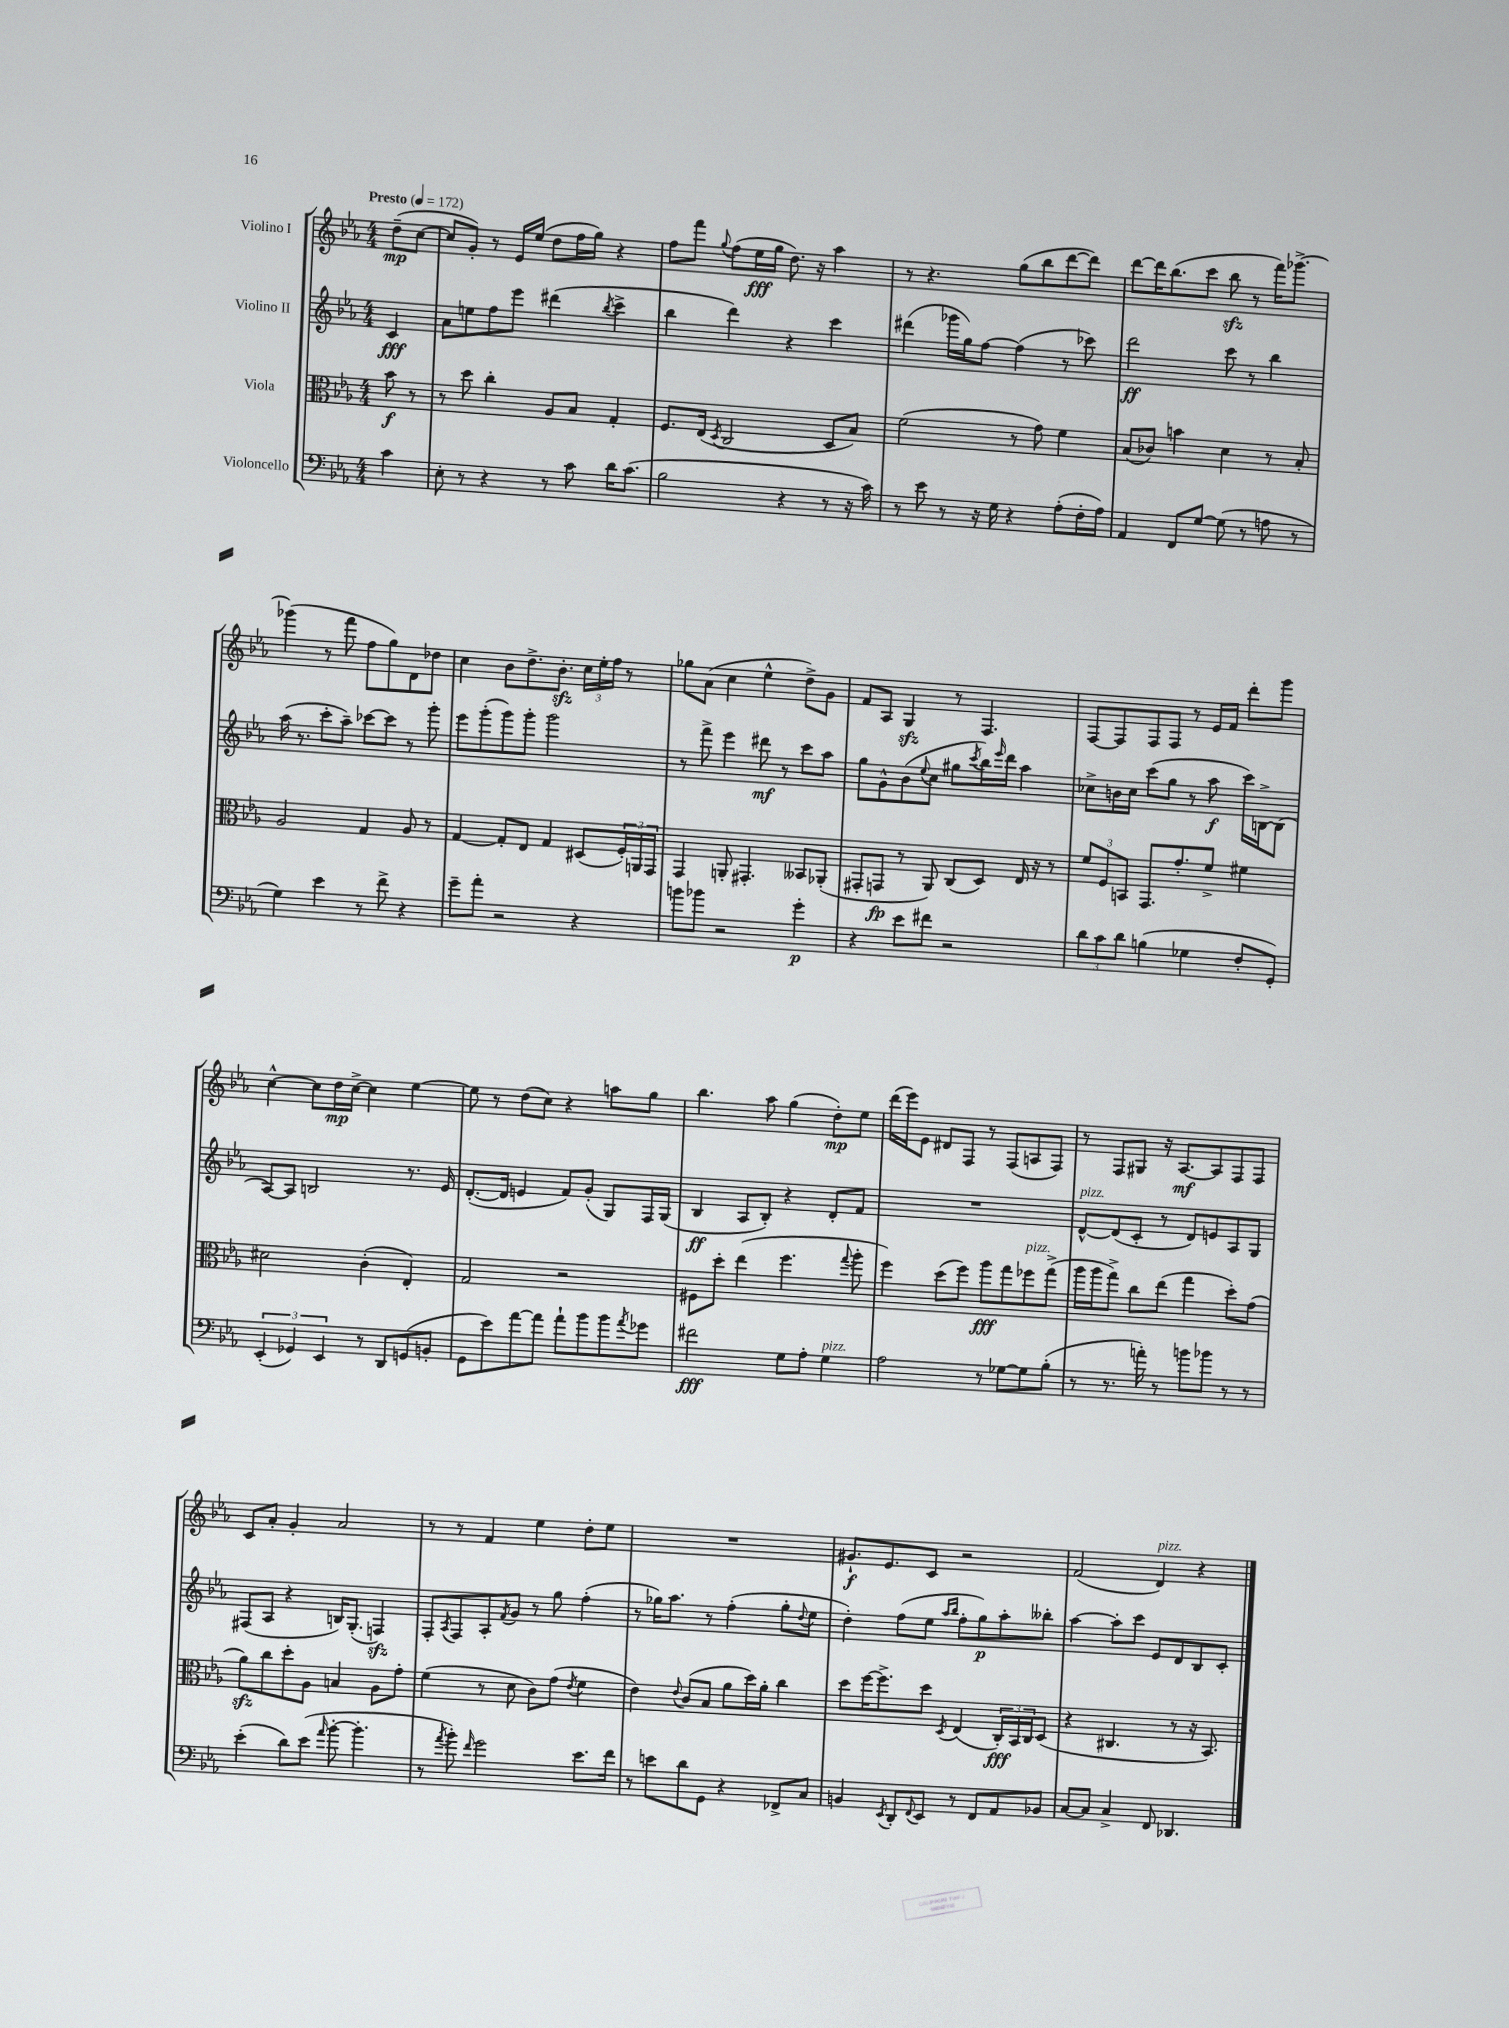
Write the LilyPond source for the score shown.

<<
\new StaffGroup <<
\new Staff = "s0" \with { instrumentName = "Violino I" } {
    \clef treble \key ees \major \numericTimeSignature \time 4/4 \partial 4 \tempo "Presto" 4 = 172
    d''8--\mp( c''8~ |
    c''8 g'8-.) r8 ees'16 ees''16( d''8 f''16 g''16) r4 |
    f''8 f'''8 \appoggiatura { g''8 } f''8( ees''16\fff g''16 d''8.) r16 aes''4 |
    r8 r4. g''8( bes''8 d'''8~ d'''8) |
    d'''8~ d'''16 bes''8.( c'''8 bes''8\sfz r8 f'''16) ges'''8.~-> |
    ges'''4( r8 f'''8 f''8 g''8) d'8 des''8 |
    c''4 bes'8 d''8.-> bes'8.-.\sfz \tuplet 3/2 { c''16 ees''16-. f''16 } r8 |
    ges''8 aes'8( c''4 ees''4-^ d''8->) g'8 |
    f'8 aes8 g4\sfz r8 f4. |
    f8~ f8 f8 f8 r8 ees'16 f'16 d'''8-. g'''8 |
    c''4~-^ c''8 d''16\mp c''16~-> c''4 ees''4~ |
    ees''8 r8 d''8( c''8) r4 a''8 g''8 |
    bes''4. aes''8 g''4( d''8-.\mp) ees''8 |
    d'''16( ees'''16) ees'8 dis'8 f8 r8 f8( a8 f8) |
    r8 f8 gis8 r16 aes8.~\mf aes8 f8 f8 |
    c'8 aes'8-. g'4-. aes'2 |
    r8 r8 f'4 ees''4 d''8-. ees''8 |
    R1 |
    gis'8.-!\f ees'8. c'8 r2 |
    f'2( d'4^\markup { \italic "pizz." }) r4 \bar "|." |
}
\new Staff = "s1" \with { instrumentName = "Violino II" } {
    \clef treble \key ees \major \numericTimeSignature \time 4/4 \partial 4
    c'4\fff |
    aes'8 e''8 f''8 ees'''8 dis'''4( \acciaccatura { bes''8 } c'''4-> |
    bes''4 d'''4) r4 c'''4 |
    dis'''4( ges'''16 g''16) f''8~ f''4( r8 ces'''8) |
    d'''2\ff c'''8 r8 bes''4 |
    aes''16( r8. c'''8-. aes''8--) ces'''8~ ces'''8 r8 g'''8-. |
    ees'''8 g'''8-.( g'''8) g'''8-. g'''2 |
    r8 f'''8-> ees'''4 dis'''8\mf r8 c'''8 aes''8 |
    g''8 g'8-^ bes'8( \appoggiatura { ees''8 } c''8 gis''8 \acciaccatura { c'''8 } bes''16) \grace { ees'''16 } d'''16 aes''4 |
    ces''8-> b'16 ces''16 c'''8( g''8 r8 aes''8\f c'''16) b16~-> b8( |
    aes8~) aes8 b2 r8. ees'16 |
    d'8.~-.( d'16 e'4 f'8) g'8-.( g8) f16 g16( |
    bes4\ff aes8 bes8-.) r4 d'8-. f'8 |
    R1 |
    d'8~-^^\markup { \italic "pizz." } d'8( c'8-. r8 d'8) e'8 aes8 g8 |
    fis8( aes8 r4 b16) g8.-.( f4\sfz) |
    f8-. \acciaccatura { aes8 } f8 aes8-. \acciaccatura { f'8 } g'8 r8 g''8 f''4-.( |
    r8 ges''16) aes''8. r8 f''4-.( ges''8-. \appoggiatura { d''8 } ees''8 |
    d''4-.) f''8( ees''8 \grace { aes''16 bes''16 } f''8-. g''8\p) aes''8-. beses''8-. |
    aes''4~ aes''8-. c'''8 ees'8 d'8 bes8 c'8-. \bar "|." |
}
\new Staff = "s2" \with { instrumentName = "Viola" } {
    \clef alto \key ees \major \numericTimeSignature \time 4/4 \partial 4
    bes'8\f r8 |
    r8 d''8 c''4-. aes8 bes8 g4-. |
    f8. ees16( \acciaccatura { d8 } c2 d8 bes8) |
    f'2( r8 g'8) f'4 |
    bes8( ces'8) b'4 d'4 r8 bes8-. |
    aes2 g4 aes8 r8 |
    g4~ g8-. ees8 g4 dis8( \tuplet 3/2 { f16-.) a,16 g,16 } |
    g,4 a,8-. gis,4.-. beses,8 aes,8-.( |
    gis,8-. g,8\fp r8 aes,8) c8( d8) ees16 r16 r8 |
    \tuplet 3/2 { f'8 f8 b,8 } g,8. g'8.-. f'8-> fis'4 |
    dis'2 c'4-.( ees4-.) |
    g2 r2 |
    fis8 d''8-. ees''4( f''4. \appoggiatura { g''8 } aes''8-. |
    f''4) d''8( f''8) aes''8\fff g''8 fes''8^\markup { \italic "pizz." } g''8->( |
    aes''16 aes''16 g''8->) c''8 ees''8( g''4 d''8-.) g'8( |
    aes'8\sfz) c''8 d''8-. aes8 b4 aes8 g'8-. |
    f'4( r8 d'8 c'8) g'8( \acciaccatura { ees'8 } f'4 |
    ees'4) \appoggiatura { ees'8 } c'8( bes8 aes'8 d''16) aes'16-. c''4 |
    d''8 f''16~ f''8.-> d''8 \acciaccatura { d8 } ees4( \tuplet 3/2 { c16-.\fff) bes,16 c16 } d8( |
    r4 cis4. r8 r16 bes,8.) \bar "|." |
}
\new Staff = "s3" \with { instrumentName = "Violoncello" } {
    \clef bass \key ees \major \numericTimeSignature \time 4/4 \partial 4
    c'4 |
    ees8-. r8 r4 r8 c'8 d'16 c'8.( |
    bes2 r4 r8 r16 c'16) |
    r8 ees'8 r8 r16 g16 r4 aes8-.( f16-. aes16) |
    aes,4 f,8 g8~ g8( r8 a8 r8 |
    g4) ees'4 r8 f'8-> r4 |
    g'8-- aes'8-. r2 r4 |
    b'8 bes'8 r2 g'4-.\p |
    r4 ees'8 fis'8 r2 |
    \tuplet 3/2 { d'8 c'8 d'8 } b4( ges4 f8-. g,8-.) |
    \tuplet 3/2 { ees,4-.( ges,4) ees,4 } r8 d,8 g,8( b,8-. |
    g,8 ees'8) aes'8~ aes'8 aes'8-! bes'8 bes'8 \acciaccatura { aes'8 } ges'8 |
    fis'2\fff g8 aes8-. g4^\markup { \italic "pizz." } |
    aes2 r8 ges8~ ges8 bes8-.( |
    r8 r8. a'16-.) r8 b'8 bes'8 r8 r8 |
    ees'4-.( d'8) ees'8( \grace { aes'16 } bes'8~-. bes'4.-. |
    r8 \acciaccatura { aes'8 } bes'8-.) \grace { f'16 } g'2 ees'8. f'16 |
    r8 e'8 d'8 g,8 r4 fes,8-> c8 |
    b,4 \acciaccatura { ees,8 } d,8-. \appoggiatura { f,8 } ees,8 r8 f,8 aes,8 bes,8 |
    c8~ c8 c4-> f,8 des,4. \bar "|." |
}
>>
>>
\layout { \context { \Score \remove "Bar_number_engraver" } }
